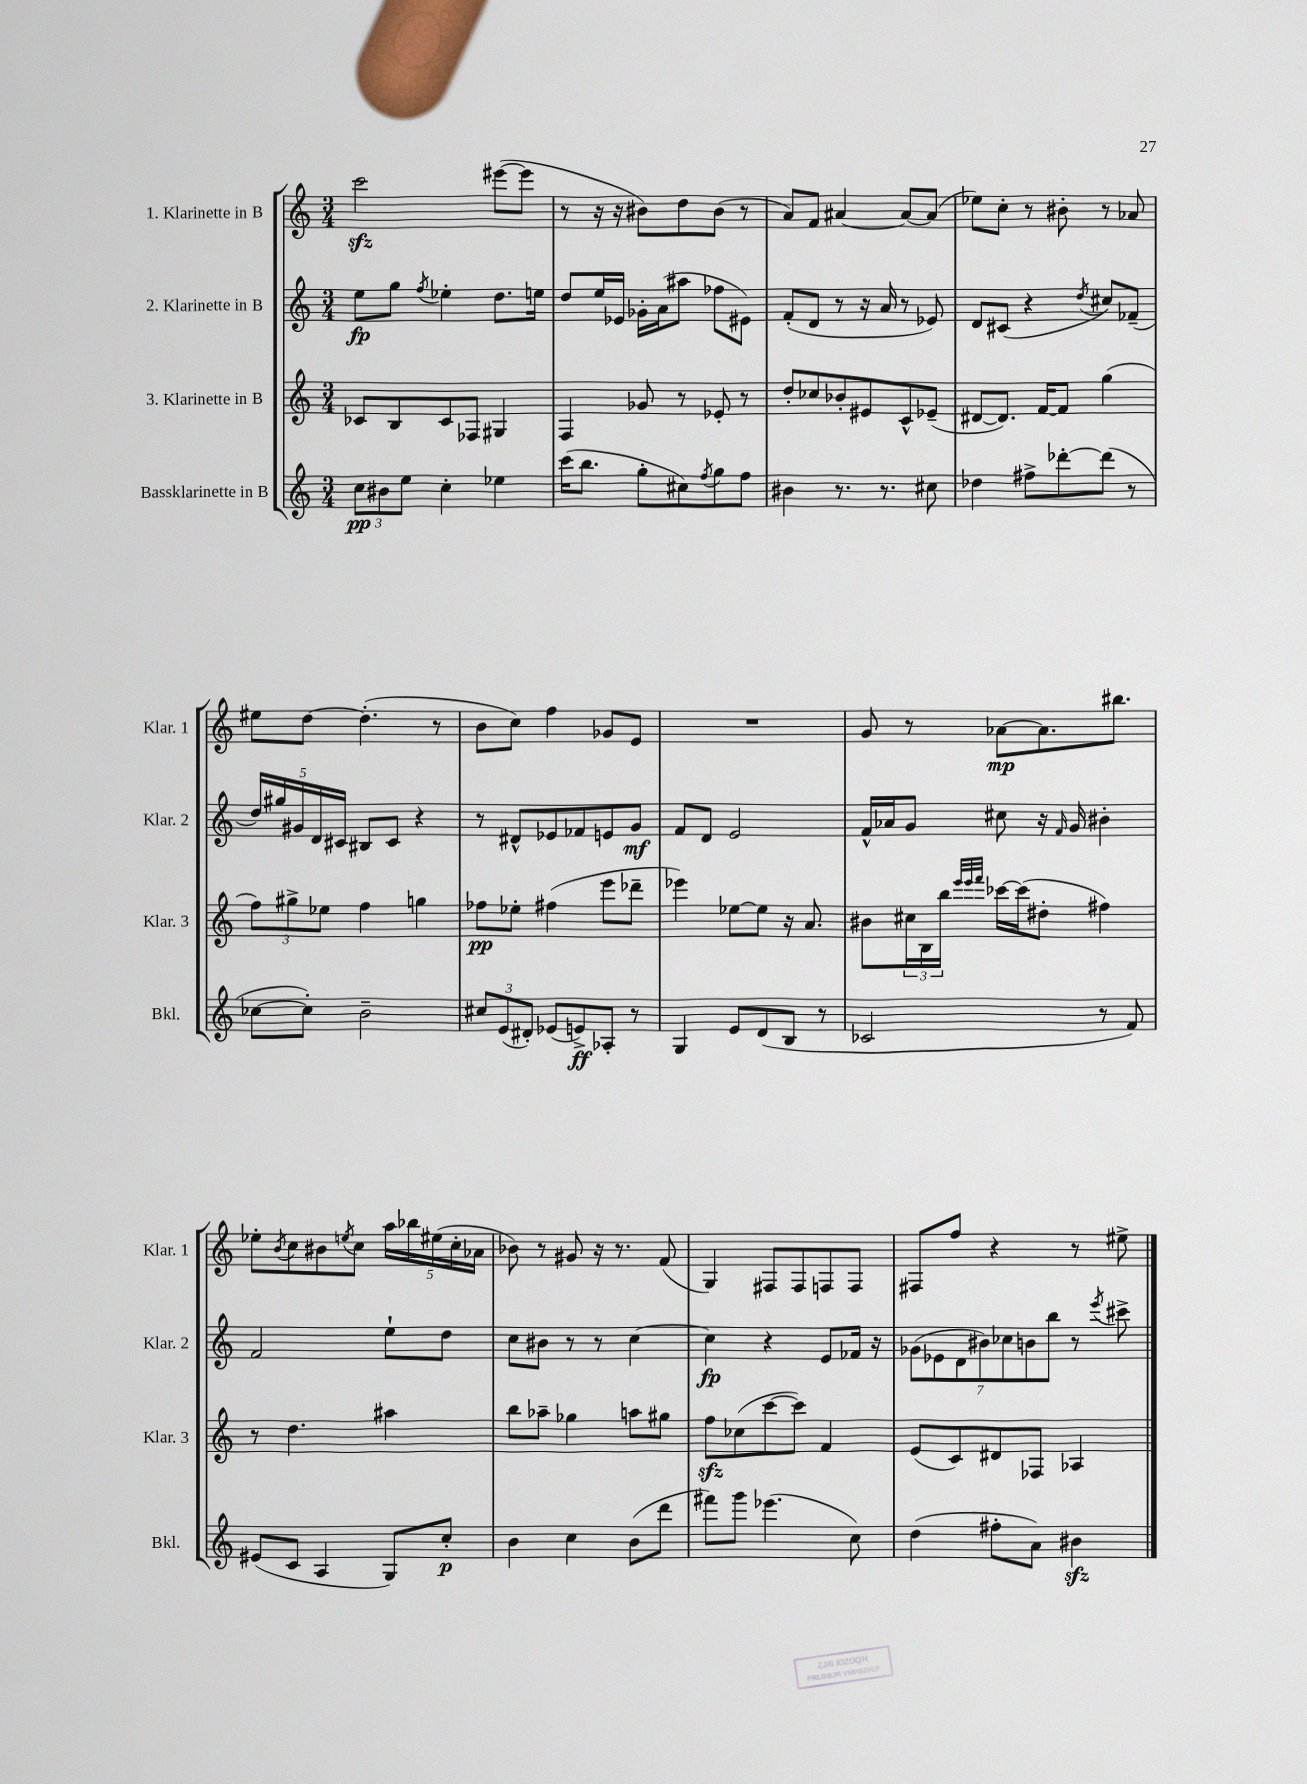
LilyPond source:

<<
\new StaffGroup <<
\new Staff = "s0" \with { instrumentName = "1. Klarinette in B" shortInstrumentName = "Klar. 1" } {
    \clef treble \key c \major \numericTimeSignature \time 3/4
    c'''2\sfz eis'''8~( eis'''8 |
    r8 r16 r16 bis'8) d''8 bis'8( r8 |
    a'8) f'8 ais'4~ ais'8~ ais'8( |
    ees''8) c''8-. r8 bis'8-. r8 aes'8 |
    eis''8 d''8~ d''4.-.( r8 |
    b'8 c''8) f''4 ges'8 e'8 |
    R2. |
    g'8 r8 aes'8~\mp aes'8. bis''8. |
    ees''8-. \acciaccatura { b'8 } c''8 bis'8 \acciaccatura { e''8 } c''8 \tuplet 5/4 { a''16 bes''16 eis''16( c''16-. aes'16 } |
    bes'8) r8 gis'8 r16 r8. f'8( |
    g4) fis8 fis8 f8 f8 |
    fis8 f''8 r4 r8 eis''8-> \bar "|." |
}
\new Staff = "s1" \with { instrumentName = "2. Klarinette in B" shortInstrumentName = "Klar. 2" } {
    \clef treble \key c \major \numericTimeSignature \time 3/4
    e''8\fp g''8 \acciaccatura { f''8 } ees''4-. d''8. e''16 |
    d''8 e''16 ees'16 ges'16-. a'16( ais''8 fes''8 eis'8) |
    f'8-.( d'8 r8 r16 a'16 r8 ees'8) |
    d'8 cis'8( r4 \acciaccatura { d''8 } cis''8) fes'8--( |
    \tuplet 5/4 { d''16) gis''16 gis'16 d'16 cis'16 } bis8 cis'8 r4 |
    r8 dis'8-^ ees'8 fes'8 e'8 g'8\mf |
    f'8 d'8 e'2 |
    f'16-^ aes'16 g'8 cis''8 r16 \grace { f'16 } g'16 bis'4-. |
    f'2 e''8-! d''8 |
    c''8 bis'8 r8 r8 c''4~ |
    c''4\fp r4 e'8 fes'16 r16 |
    \tuplet 7/4 { ges'8( ees'8 d'8 bis'8) ces''8 b'8 b''8 } r8 \acciaccatura { e'''8 } cis'''8-> \bar "|." |
}
\new Staff = "s2" \with { instrumentName = "3. Klarinette in B" shortInstrumentName = "Klar. 3" } {
    \clef treble \key c \major \numericTimeSignature \time 3/4
    ces'8 b8 ces'8 fes8 gis4 |
    f4 ges'8 r8 ees'8-. r8 |
    d''8-. ces''8 bes'8-. eis'8 c'8-^ ees'8--( |
    dis'8~ dis'8.) f'16~ f'8 g''4( |
    \tuplet 3/2 { f''8) gis''8-> ees''8 } f''4 g''4 |
    fes''8\pp ees''8-. fis''4( e'''8 des'''8-- |
    ees'''4) ees''8~ ees''8 r16 a'8. |
    bis'8 \tuplet 3/2 { cis''16 b16 b''16 } \grace { e'''32 e'''32 f'''32 } ces'''16~ ces'''16( dis''8-. fis''4) |
    r8 d''4. ais''4 |
    b''8 aes''8-- ges''4 a''8 gis''8 |
    f''8\sfz ces''8( c'''8~ c'''8) f'4 |
    e'8( c'8) dis'8 fes8 aes4 \bar "|." |
}
\new Staff = "s3" \with { instrumentName = "Bassklarinette in B" shortInstrumentName = "Bkl." } {
    \clef treble \key c \major \numericTimeSignature \time 3/4
    \tuplet 3/2 { c''8\pp bis'8 e''8 } c''4-. ees''4 |
    c'''16( b''8. g''8-. cis''8) \acciaccatura { f''8 } g''8 f''8 |
    bis'4 r8. r8. cis''8 |
    des''4 fis''8-> des'''8~-. des'''8( r8 |
    ces''8~ ces''8-.) b'2-- |
    \tuplet 3/2 { cis''8 e'8( dis'8-.) } ees'8( e'8->\ff) aes8-. r8 |
    g4 e'8 d'8( b8 r8 |
    ces'2 r8 f'8) |
    eis'8( c'8 a4 g8) c''8-.\p |
    b'4 c''4 b'8( d'''8 |
    fis'''8) g'''8 ees'''4.( c''8) |
    d''4( fis''8-. a'8) bis'4\sfz \bar "|." |
}
>>
>>
\layout { \context { \Score \remove "Bar_number_engraver" } }
